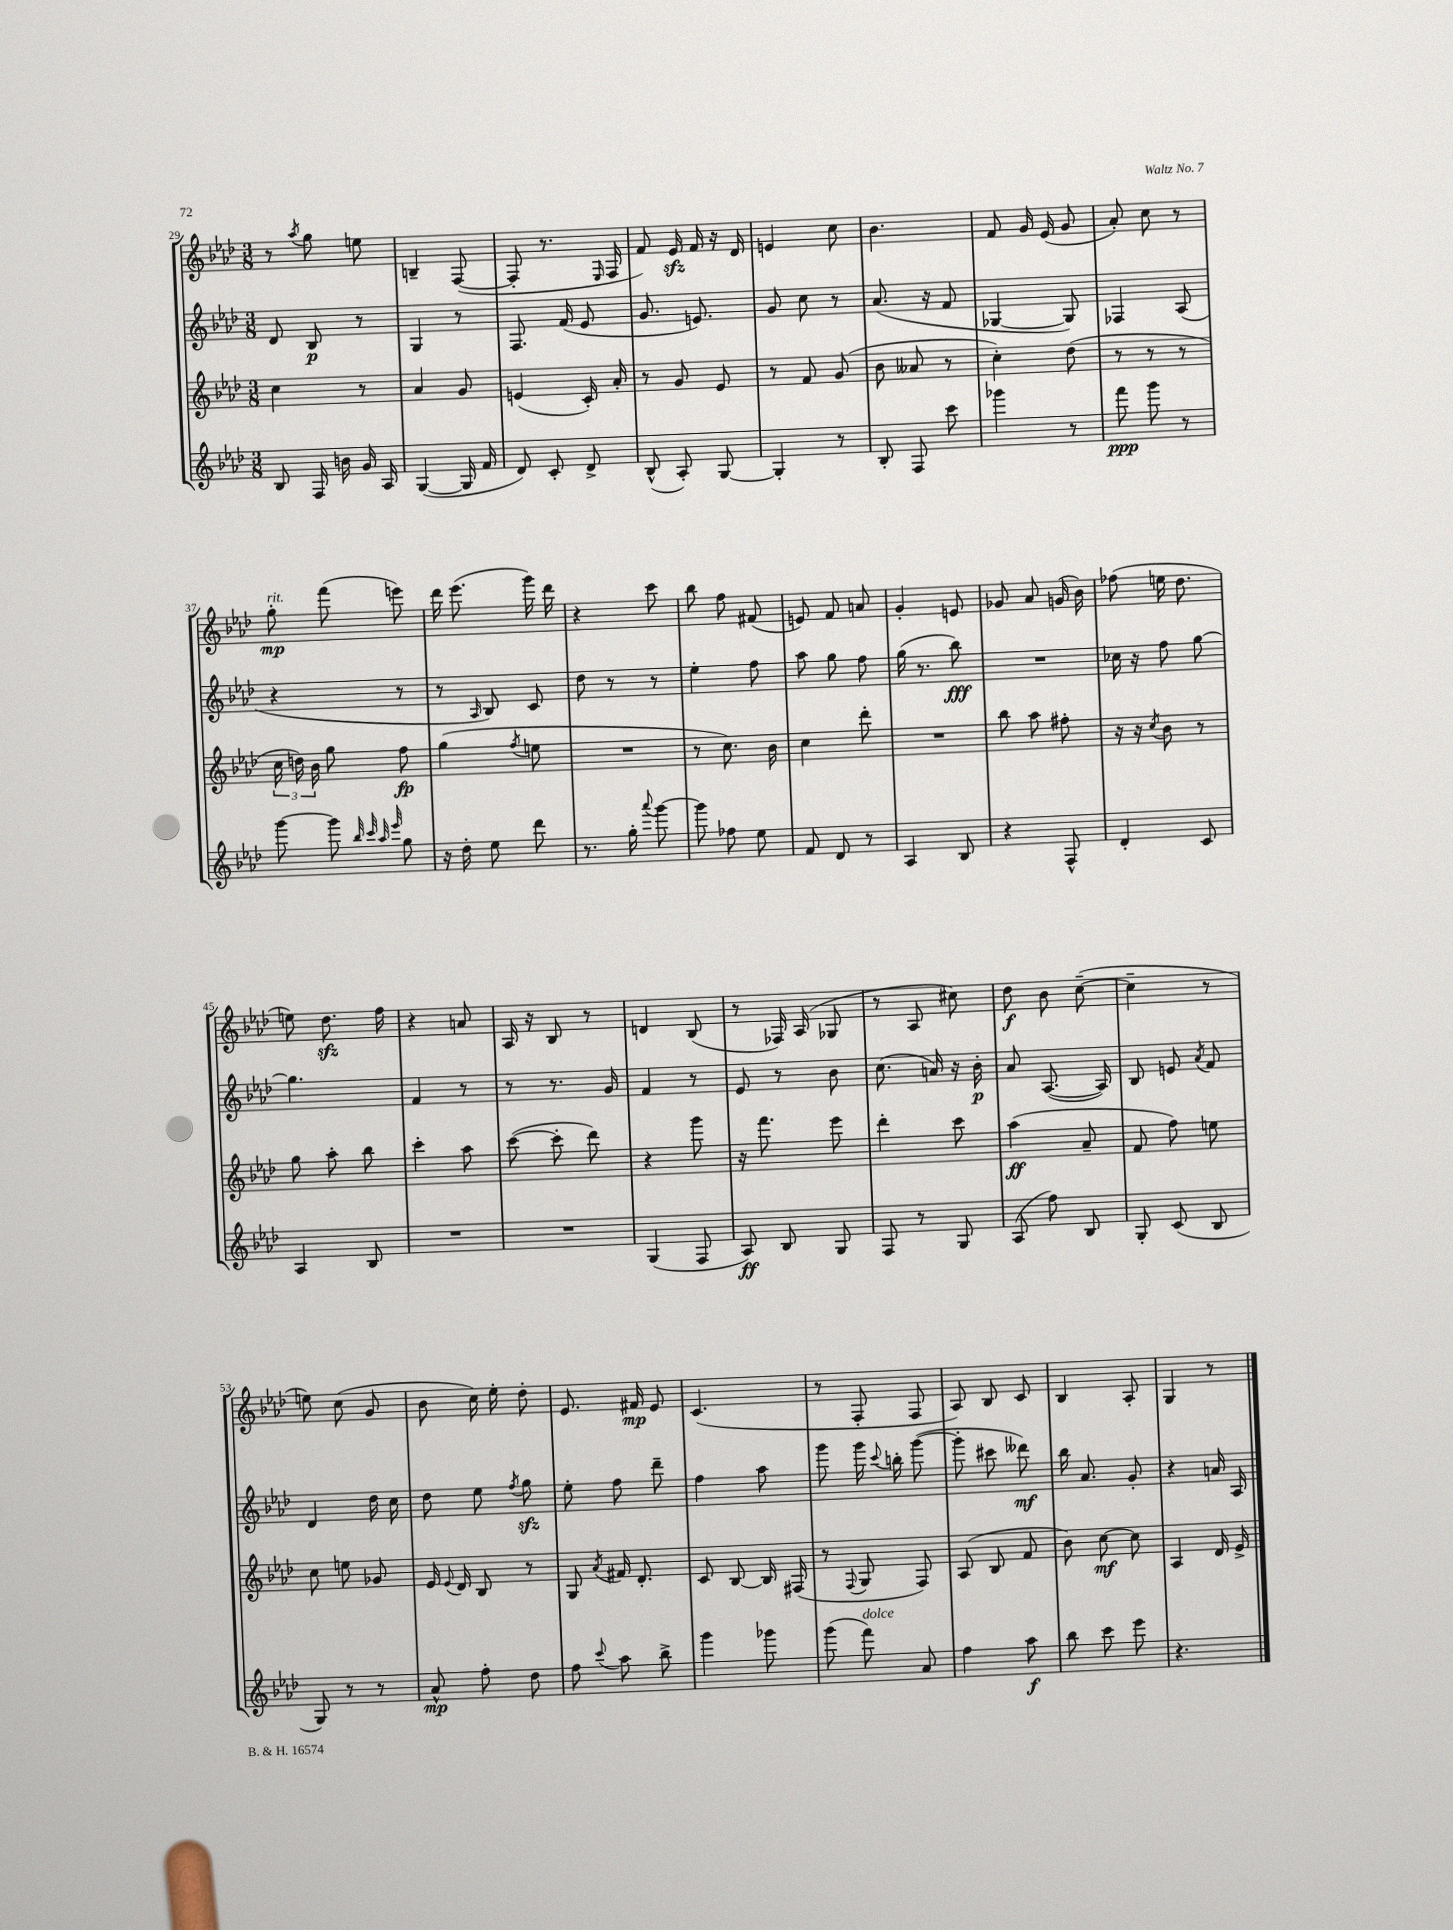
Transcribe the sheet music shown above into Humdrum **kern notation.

**kern	**kern	**kern	**kern
*staff4	*staff3	*staff2	*staff1
*clefG2	*clefG2	*clefG2	*clefG2
*k[b-e-a-d-]	*k[b-e-a-d-]	*k[b-e-a-d-]	*k[b-e-a-d-]
*M3/8	*M3/8	*M3/8	*M3/8
8B-	4cc	8d-	8r
.	.	.	8qaa-
16F	.	8B-	8gg
16b	.	.	.
16g	8r	8r	8ee
16A-	.	.	.
=	=	=	=
([4G	4a-	4G	4B~
16G]	8g	8r	([8F
16f	.	.	.
=	=	=	=
8d-)	(4e	8.F	8F']
8c'	.	.	8.r
.	.	(16f	.
8d-^	16c')	8e-	.
.	.	.	16qqE-
.	16a-'	.	16F
=	=	=	=
(8B-^^	8r	8.g	8f)
8A-')	8g	.	16e-
.	.	8.e)	16f
[8G	8e-	.	16r
.	.	.	16d-
=	=	=	=
4G']	8r	8g	4e
.	8f	8cc	.
8r	(8g	8r	8cc
=	=	=	=
8B-'	8b-	(8.a-	4.b-
8F	8a--	.	.
.	.	16r	.
8ccc	8r	8f	.
=	=	=	=
4ggg-	4cc')	[4G-	8f
.	.	.	16g
.	.	.	(16e-
8r	(8dd-	8G-])	8g
=	=	=	=
8fff	8r	4F-	8a-')
8ggg	8r	.	8cc
8r	8r	(8A-	8r
=	=	=	=
[8ggg	24cc	4r	8gg'
.	24dd)	.	.
.	24b-	.	.
8ggg]	8gg	.	(8fff
32qqbb-	.	.	.
32qqccc	.	.	.
32qqaa-	.	.	.
32qqeee-	.	.	.
8gg	8ff	8r	8eee)
=	=	=	=
16r	(4gg	8r	16ddd-
16dd-'	.	.	(8.eee-
.	.	16qqA-	.
8ee-	.	8B-)	.
.	8qff	.	.
8ddd-	8ee	8c	16ggg)
.	.	.	16ddd-
=	=	=	=
8.r	4.r	8dd-	4r
.	.	8r	.
16gg'	.	.	.
8qqaaa-	.	.	.
[8ggg	.	8r	8ccc
=	=	=	=
8ggg]	8r	4ee-'	8bb-
8ff-	8.cc)	.	8ff
8ee-	.	8ff	(8f#
.	16b-	.	.
=	=	=	=
8f	4cc	8aa-	8e)
8d-	.	8gg	8f
8r	8ddd-'	8ff	8a
=	=	=	=
4A-	4.r	(16gg	4g'
.	.	8.r	.
8B-	.	8bb-)	8e
=	=	=	=
4r	8bb-	4.r	8g-
.	8aa-	.	8a-
8F^^	8ff#'	.	(16g
.	.	.	16b-)
=	=	=	=
4d-'	16r	16cc-	(8ff-
.	16r	16r	.
.	8qcc	.	.
.	8b-	8ff	16ee
.	.	.	8.dd-
8c	8r	[8gg	.
=	=	=	=
4A-	8gg	4.gg]	8ee)
.	8aa-'	.	8.dd-
8B-	8bb-	.	.
.	.	.	16ff
=	=	=	=
4.r	4ccc'	4f	4r
.	8aa-	8r	8a
=	=	=	=
4.r	([8ccc	8r	16A-
.	.	.	16r
.	8ccc']	8.r	8B-
.	8ddd-)	.	8r
.	.	16g	.
=	=	=	=
(4G	4r	4f	4d
8F	8ggg	8r	(8B-
=	=	=	=
8A-)	16r	8e-	8r
.	8.fff	.	.
8B-	.	8r	16F-)
.	.	.	(16A-
8G	8eee-	8b-	8G-
=	=	=	=
8F	4ddd-'	(8.cc	8r
8r	.	.	8A-
.	.	16a)	.
8G	8ccc	16r	8cc#)
.	.	16b-'	.
=	=	=	=
(8A-	(4aa-	8a-	8dd-
8ff)	.	([8.A-	8b-
8B-	8a-~	.	([8cc~
.	.	16A-])	.
=	=	=	=
8G'	8f	8B-	4cc~]
(8c	8ff)	8e	.
.	.	8qa-	.
8B-	8ee	8f	8r
=	=	=	=
8G)	8cc	4d-	8ee)
8r	8ee	.	(8cc
8r	8g-	16dd-	8g
.	.	16cc	.
=	=	=	=
8a-^^	16e-	8dd-	8b-
.	8qqe-	.	.
.	16d-	.	.
8ff'	8B-	8ee-	16cc)
.	.	.	16ee-'
.	.	8qff	.
8dd-	8r	8gg	8dd-'
=	=	=	=
8ff	8G	8ee-'	8.e-
8qqccc	8qa-	.	.
8aa-	16f#	8ff	.
.	8.d-'	.	16f#
8bb-^	.	8ddd-~	8e-
=	=	=	=
4ggg	8c	4ff	(4.c
.	[8B-	.	.
8ggg-	16B-]	8aa-	.
.	(16F#	.	.
=	=	=	=
(8ggg	8r	8ggg	8r
.	8qqF	.	.
8fff)	8G	16ggg	8F'
.	.	8qqccc	.
.	.	16bb'	.
8a-	8F)	([8ggg	8F
=	=	=	=
4ff	(8A-	8ggg']	8A-)
.	8B-	8ccc#	8B-
8aa-	8f	8ddd--)	8c
=	=	=	=
8bb-	8b-)	16bb-	4B-
.	.	8.a-	.
8ccc	[8cc	.	.
8eee-	8cc]	8g'	8A-'
=	=	=	=
4.r	4A-	4r	4G
.	16d-	16a	8r
.	16e-^	16A-	.
==	==	==	==
*-	*-	*-	*-
